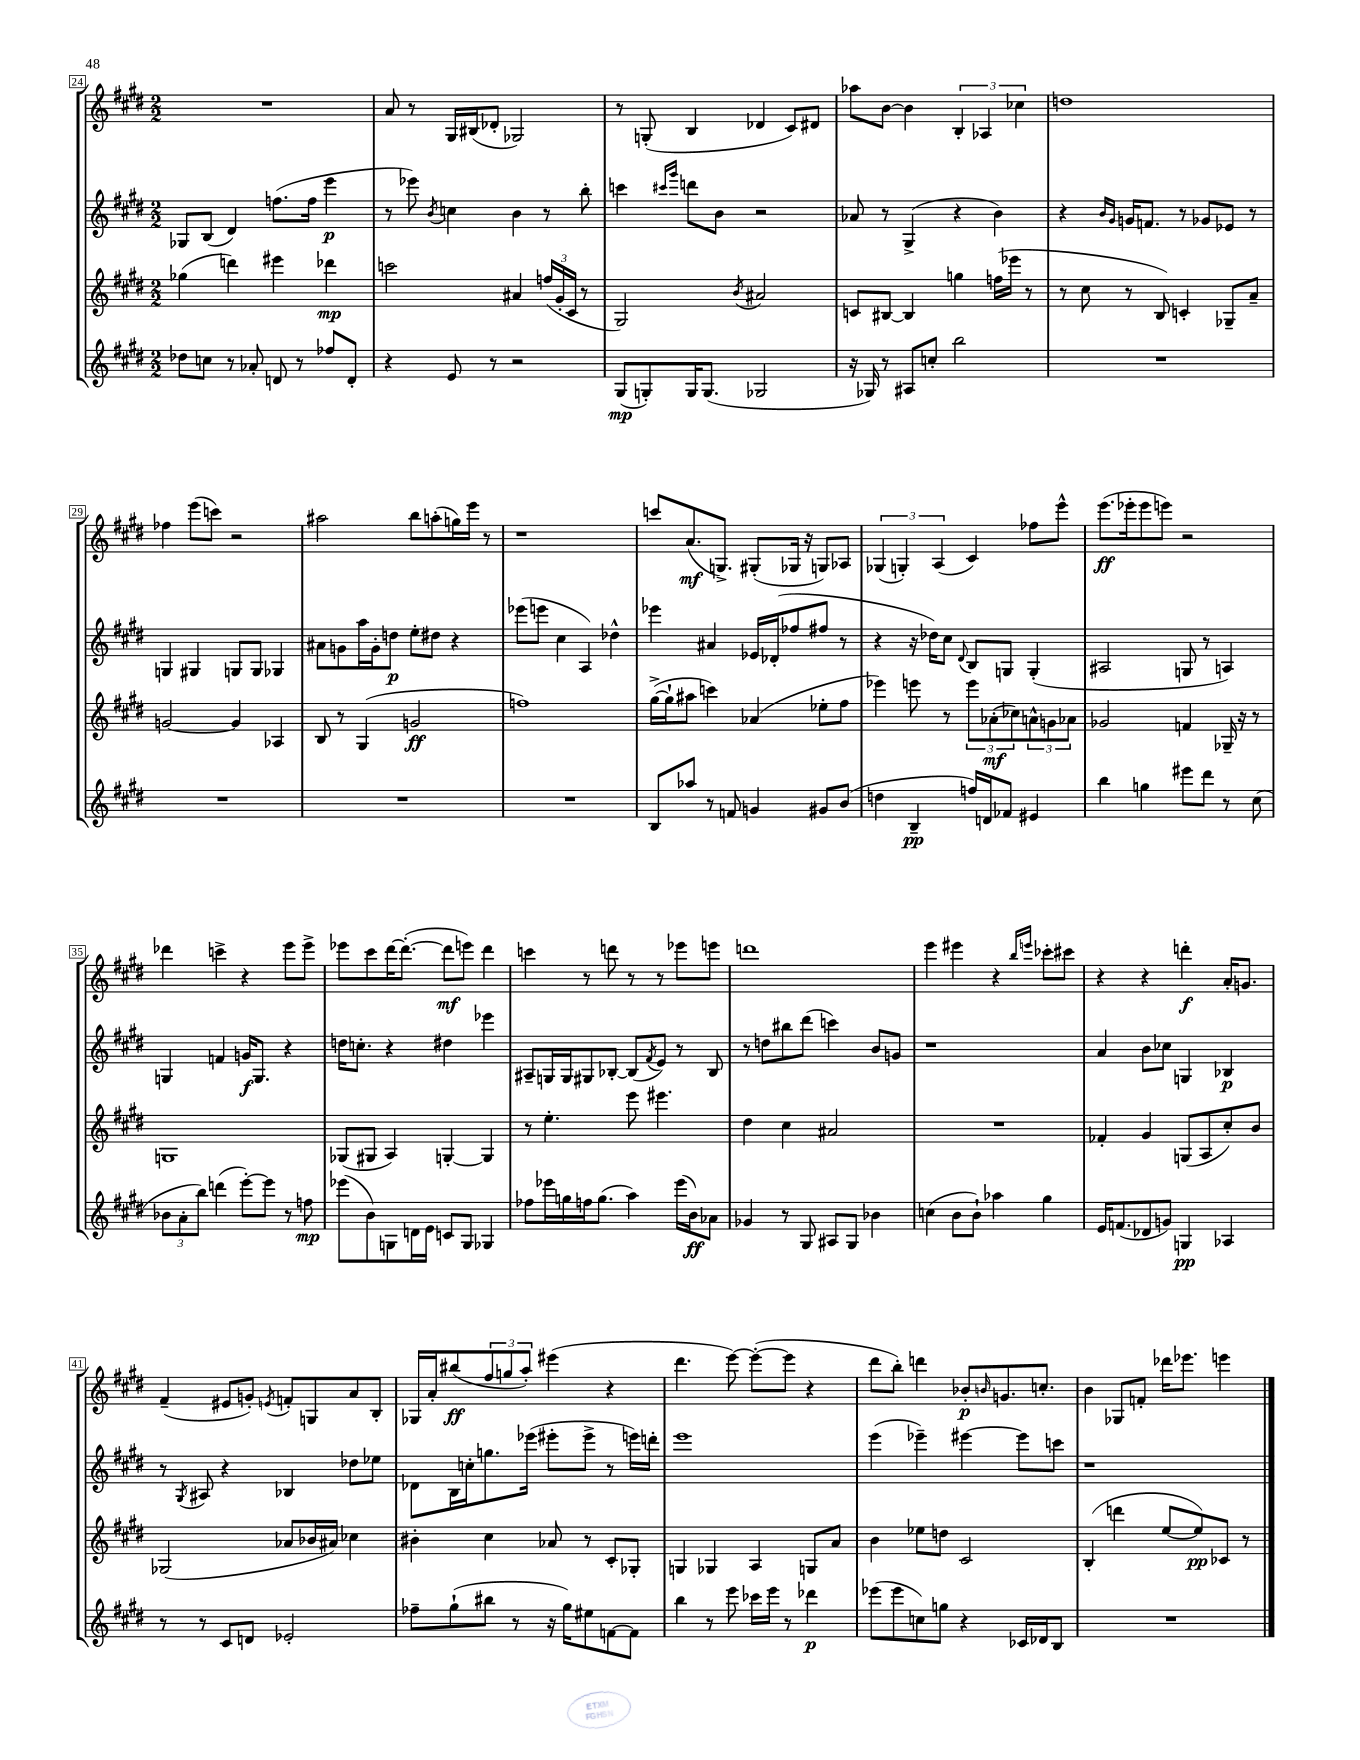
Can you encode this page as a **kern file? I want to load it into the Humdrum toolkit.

**kern	**kern	**kern	**kern
*staff4	*staff3	*staff2	*staff1
*clefG2	*clefG2	*clefG2	*clefG2
*k[f#c#g#d#]	*k[f#c#g#d#]	*k[f#c#g#d#]	*k[f#c#g#d#]
*M2/2	*M2/2	*M2/2	*M2/2
8dd-	(4gg-	8G-	1r
8cc	.	(8B	.
8r	4ddd)	4d#)	.
8a-'	.	.	.
8d	4eee#	(8.ff	.
8r	.	.	.
.	.	16ff	.
8ff-	4ddd-	4eee	.
8d'	.	.	.
=	=	=	=
4r	2ccc	8r	8a
.	.	8eee-)	8r
.	.	8qb	.
8e	.	4cc	16G#
.	.	.	(16B#
8r	.	.	8d-'
2r	4a#	4b	2G-)
.	(24ff	8r	.
.	24g#'	.	.
.	24c#	.	.
.	8r	8bb'	.
=	=	=	=
(8G#	2G#)	4ccc	8r
8G')	.	.	(8G'
.	.	16qqccc#	.
.	.	16qqggg#	.
16G	.	8ddd	4B
(8.G	.	.	.
.	.	8b	.
.	8qb	.	.
2G-	2a#	2r	4d-
.	.	.	8c#)
.	.	.	8d#
=	=	=	=
16r	8c	8a-	8aa-
16G-)	.	.	.
8r	[8B#	8r	[8b
8A#	4B#]	(4G#^	4b]
8cc'	.	.	.
2bb	4gg	4r	6B'
.	.	.	6A-
.	(16ff	4b)	.
.	16eee-	.	.
.	.	.	6cc-
.	8r	.	.
=	=	=	=
1r	8r	4r	1dd
.	8cc#	.	.
.	.	16qqb	.
.	.	16qqg#	.
.	8r	16g	.
.	.	8.f	.
.	8B)	.	.
.	4c'	8r	.
.	.	8g-	.
.	8G-~	8e-	.
.	8a~	8r	.
=	=	=	=
1r	[2g	4G	4ff-
.	.	4G#	(8eee
.	.	.	8ccc)
.	4g]	8G	2r
.	.	8G	.
.	4A-	4G-	.
=	=	=	=
1r	8B	8a#	2aa#
.	8r	8g	.
.	(4G#	16aa	.
.	.	16g'	.
.	.	8dd	.
.	2g	8ee'	8bb
.	.	8dd#	(8aa'
.	.	4r	16gg)
.	.	.	16eee
.	.	.	8r
=	=	=	=
1r	1ff)	(8eee-	1r
.	.	8eee	.
.	.	4cc#	.
.	.	4A)	.
.	.	4dd-^^	.
=	=	=	=
8B	([16gg#^	4eee-	8ccc
.	16gg#`]	.	.
8aa-	8aa#	.	(8.a
8r	4ccc)	4a#	.
.	.	.	8.G^)
8f	.	.	.
4g	(4a-	16e-	(8G#'
.	.	(16d-'	.
.	.	8ff-	16G-
.	.	.	16r
8g#	8ee-'	8ff#	8G)
(8b	8ff#	8r	8A-
=	=	=	=
4dd	4eee-)	4r	(6G-
.	.	.	6G')
4B~	8eee	16r	.
.	.	16dd-)	.
.	.	.	(6A
.	8r	8cc#	.
.	.	8qqd#	.
16ff)	12eee	8B	4c#)
16d	.	.	.
.	(12a-'	.	.
8f-	.	8G	.
.	12cc-)	.	.
4e#	12a^^	(4G'	8ff-
.	12g	.	.
.	.	.	8eee^^
.	12a-	.	.
=	=	=	=
4bb	2g-	2A#	(8.eee
.	.	.	16eee-'
4gg	.	.	8eee-
.	.	.	8eee)
8eee#	4f	8G	2r
8ddd#	.	8r	.
8r	16G-~	4A)	.
.	16r	.	.
(8cc#	8r	.	.
=	=	=	=
12b-	1G	4G	4ddd-
12a'	.	.	.
12bb)	.	.	.
(4ddd	.	4f	4ccc^
[8eee')	.	16g	4r
.	.	8.G	.
8eee]	.	.	.
8r	.	4r	8eee
8ff	.	.	8eee^
=	=	=	=
(8eee-	(8G-	16dd	8eee-
.	.	8.cc'	.
8b)	8G#	.	8ccc#
8G	4A)	4r	[16ddd#
.	.	.	(8.ddd#'_
16d	.	.	.
16e	.	.	.
8c	[4G'	4dd#	8ddd#]
8G	.	.	8eee)
4G-	4G]	4eee-	4ddd#
=	=	=	=
8ff-	8r	8A#~	4ccc
16eee-	4.ee'	16G	.
16gg	.	16G	.
16ff	.	8G#	8r
(8.gg	.	.	.
.	.	[8B-'	8ddd
4aa)	8eee	(8B-]	8r
.	.	8qf#	.
.	4.eee#	8e)	8r
(16eee-	.	8r	8eee-
16b)	.	.	.
8a-	.	8B-	8eee
=	=	=	=
4g-	4dd#	8r	1ddd
.	.	8dd	.
8r	4cc#	8bb#	.
8G#	.	(8ddd#	.
8A#	2a#	4ccc)	.
8G#	.	.	.
4b-	.	8b	.
.	.	8g	.
=	=	=	=
(4cc	1r	1r	4eee
8b	.	.	4eee#
8b`)	.	.	.
4aa-	.	.	4r
.	.	.	16qqbb
.	.	.	16qqeee
4gg#	.	.	8ccc-'
.	.	.	8ccc#
=	=	=	=
16e	4f-'	4a	4r
(8.f	.	.	.
8d-	4g#	8b	4r
8g)	.	8cc-	.
4G	(8G	4G	4ddd'
.	8A	.	.
4A-	8cc#')	4B-	16a'
.	.	.	8.g
.	8b	.	.
=	=	=	=
8r	(2G-	8r	(4f#~
.	.	8qG#	.
8r	.	8A#	.
8c#	.	4r	8e#
8d	.	.	8g')
.	.	.	8qe
2e-'	8a-	4B-	8f'
.	16b-	.	8G
.	16a#)	.	.
.	4cc-	8dd-	8a
.	.	8ee-	8B'
=	=	=	=
8ff-~	4b#'	8d-	16G-
.	.	.	16a'
(8gg#`	.	16B	(8bb#
.	.	16cc'	.
8bb#	4cc#	8.gg	12ff#
.	.	.	12gg
8r	.	.	.
.	.	.	12aa')
.	.	(16eee-	.
16r	8a-	8eee#'	(4eee#
16gg#)	.	.	.
8ee#	8r	8eee#^	.
[8f	8c#'	8r	4r
8f]	8G-'	16eee)	.
.	.	16ddd'	.
=	=	=	=
4bb	4G	1eee	4.ddd#
8r	4G-	.	.
8eee	.	.	[8eee)
16ccc-	4A	.	(8eee'_
16eee	.	.	.
8r	.	.	8eee]
4ddd-	8G	.	4r
.	8a	.	.
=	=	=	=
(8eee-	4b	(4eee	8ddd#
8eee-	.	.	8bb')
8cc)	8ee-	4eee-~)	4ddd
8gg	8dd	.	.
4r	2c#	[4eee#	8b-'
.	.	.	16qqb
.	.	.	8.g
16c-	.	8eee#]	.
16d-	.	.	8.cc'
8B	.	8ccc	.
=	=	=	=
1r	(4B'	1r	4b
.	4ddd	.	8G-
.	.	.	8f'
.	[8ee	.	16ddd-
.	.	.	8.eee-
.	8ee])	.	.
.	8c-	.	4eee
.	8r	.	.
==	==	==	==
*-	*-	*-	*-
